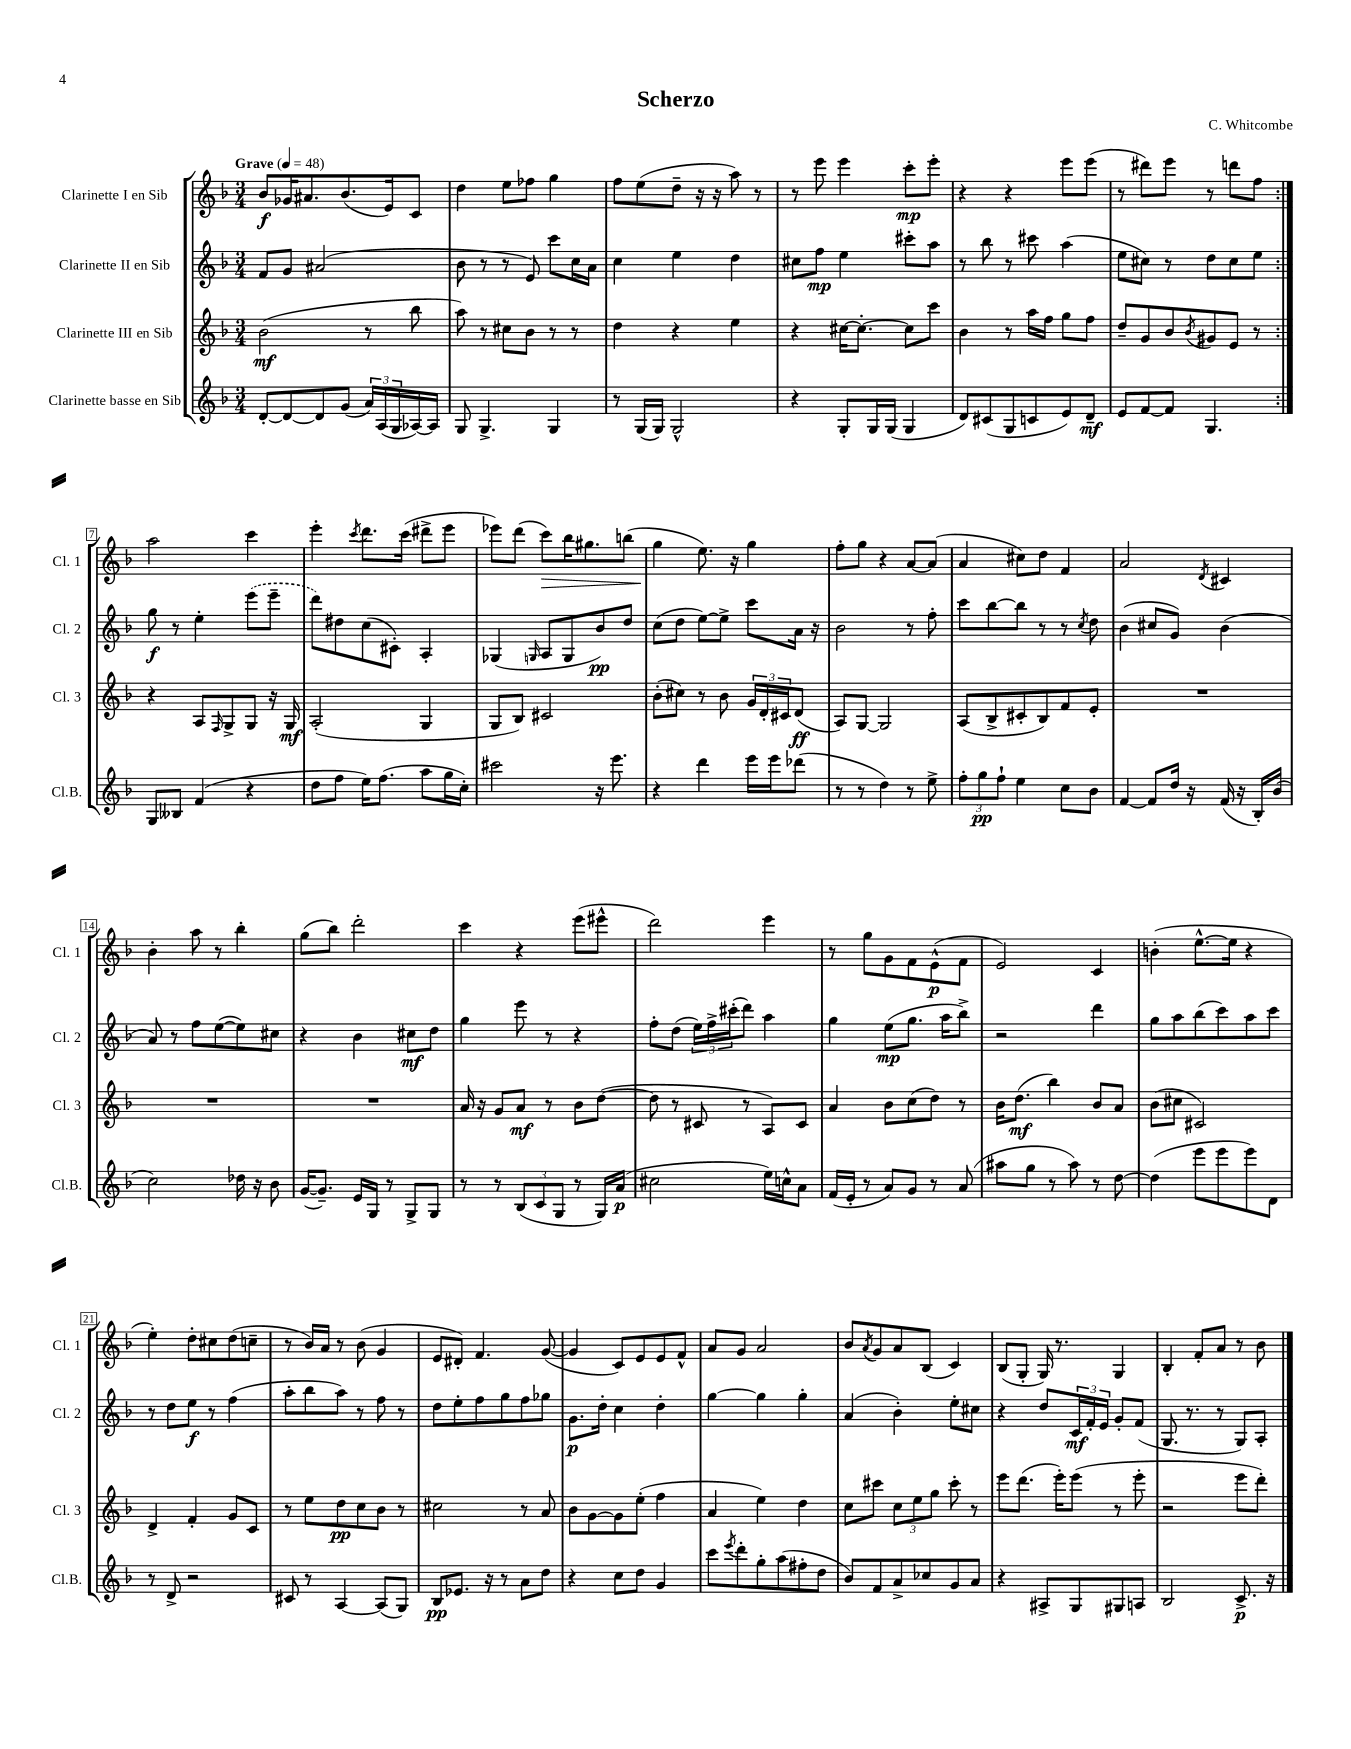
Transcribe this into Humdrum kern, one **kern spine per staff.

**kern	**dynam	**kern	**dynam	**kern	**dynam	**kern	**dynam
*part4	*part4	*part3	*part3	*part2	*part2	*part1	*part1
*staff4	*staff4	*staff3	*staff3	*staff2	*staff2	*staff1	*staff1
*I"Clarinette basse en Sib	*	*I"Clarinette III en Sib	*	*I"Clarinette II en Sib	*	*I"Clarinette I en Sib	*
*I'Cl.B.	*	*I'Cl. 3	*	*I'Cl. 2	*	*I'Cl. 1	*
*clefG2	*	*clefG2	*	*clefG2	*	*clefG2	*
*k[b-]	*	*k[b-]	*	*k[b-]	*	*k[b-]	*
*M3/4	*	*M3/4	*	*M3/4	*	*M3/4	*
*MM48	*	*MM48	*	*MM48	*	*MM48	*
=1	=1	=1	=1	=1	=1	=1	=1
!	!	!	!	!	!	!LO:TX:a:B:t=Grave	!
[8d'/L	.	(2b-\	mf	8f/L	.	8b-/L	f
8d/_	.	.	.	8g/J	.	16g-X/K	.
.	.	.	.	.	.	8.a#X/	.
8d/]	.	.	.	(2a#X/	.	.	.
(8g/J	.	.	.	.	.	(8.b-/	.
24a/LL)	.	8r	.	.	.	.	.
(24A/	.	.	.	.	.	.	.
.	.	.	.	.	.	16e/k)	.
24G/	.	.	.	.	.	.	.
[16A-X/)	.	8bb-\	.	.	.	8c/J	.
16A-/JJ]	.	.	.	.	.	.	.
=2	=2	=2	=2	=2	=2	=2	=2
8G/	.	8aa\)	.	8b-\	.	4dd\	.
4.G^/	.	8r	.	8r	.	.	.
.	.	8cc#X\L	.	8r	.	8ee\L	.
.	.	8b-\J	.	8e/)	.	8ff-X\J	.
4G/	.	8r	.	8ccc\L	.	4gg\	.
.	.	8r	.	16cc\L	.	.	.
.	.	.	.	16a\JJ	.	.	.
=3	=3	=3	=3	=3	=3	=3	=3
8r	.	4dd\	.	4cc\	.	8ff\L	.
(16G/LL	.	.	.	.	.	(8ee\	.
16G/JJ)	.	.	.	.	.	.	.
2G^^/	.	4r	.	4ee\	.	8dd~\J	.
.	.	.	.	.	.	16r	.
.	.	.	.	.	.	16r	.
.	.	4ee\	.	4dd\	.	8aa\)	.
.	.	.	.	.	.	8r	.
=4	=4	=4	=4	=4	=4	=4	=4
4r	.	4r	.	8cc#X\L	.	8r	.
.	.	.	.	8ff\J	mp	8eee\	.
8G'/L	.	[16cc#X\KL	.	4ee\	.	4eee\	.
.	.	8.cc#'\J_	.	.	.	.	.
16G/L	.	.	.	.	.	.	.
(16G/JJ	.	.	.	.	.	.	.
4G/	.	8cc#\L]	.	8ccc#X'\L	.	8ccc'\L	mp
.	.	8ccc\J	.	8aa\J	.	8eee'\J	.
=5	=5	=5	=5	=5	=5	=5	=5
8d/L)	.	4b-\	.	8r	.	4r	.
(8c#X/	.	.	.	8bb-\	.	.	.
8G/	.	8r	.	8r	.	4r	.
8cn/	.	16aa\LL	.	8ccc#X\	.	.	.
.	.	16ff\JJ	.	.	.	.	.
8e/)	.	8gg\L	.	(4aa\	.	8eee\L	.
8d~/J	mf	8ff\J	.	.	.	(8eee\J	.
=6	=6	=6	=6	=6	=6	=6	=6
8e/L	.	8dd~/L	.	8ee\L	.	8r	.
[8f/	.	8g/	.	8cc#X\J)	.	8ddd#X\L)	.
8f/J]	.	8b-/	.	8r	.	8eee\J	.
.	.	8qb-/	.	.	.	.	.
4.G/	.	8g#X/	.	8dd\L	.	8r	.
.	.	8e/J	.	8cc#\	.	8dddn\L	.
.	.	8r	.	8ee\J	.	8ff\J	.
!!LO:LB:g=z
=7:|!	=7:|!	=7:|!	=7:|!	=7:|!	=7:|!	=7:|!	=7:|!
8G/L	.	4r	.	8gg\	f	2aa\	.
8B--X/J	.	.	.	8r	.	.	.
(4f/	.	8A/L	.	4ee'\	.	.	.
.	.	16qqF/	.	.	.	.	.
.	.	8G^/	.	.	.	.	.
4r	.	8G/J	.	(8eee\L	.	4ccc\	.
.	.	16r	.	8eee~\J	.	.	.
.	.	16G/	mf	.	.	.	.
=8	=8	=8	=8	=8	=8	=8	=8
8dd\L	.	(2A'/	.	8ddd\L)	.	4eee'\	.
8ff\J	.	.	.	8dd#X\	.	.	.
.	.	.	.	.	.	8qccc/	.
16ee\KL)	.	.	.	(8cc\	.	8.ddd\L	.
(8.ff\J	.	.	.	.	.	.	.
.	.	.	.	8c#X'\J)	.	.	.
.	.	.	.	.	.	(16ccc\Jk	.
8aa\L	.	4G/	.	4A'/	.	8ddd#X^\L	.
16gg\L	.	.	.	.	.	8eee\J	.
16cc'\JJ)	.	.	.	.	.	.	.
=9	=9	=9	=9	=9	=9	=9	=9
2ccc#X\	.	8G/L	.	(4G-X/	.	8eee-X\L)	.
.	.	8B-/J)	.	.	.	(8ddd\J	.
.	.	.	.	16qqGn/	.	.	.
!	!	!	!	!	!	!	!LO:HP:b
.	.	2c#X/	.	8A/L	.	8ccc\L)	>
.	.	.	.	8G/	.	16bb-\K	.
.	.	.	.	.	.	8.gg#X\	.
16r	.	.	.	8b-/)	pp	.	.
8.eee\	.	.	.	.	.	.	.
.	.	.	.	8dd/J	.	(8bbn\J	.
=10	=10	=10	=10	=10	=10	=10	=10
4r	.	(8b-'\L	.	(8cc\L	.	4gg\	.
.	.	8cc#X\J)	.	8dd\J	.	.	.
4ddd\	.	8r	.	[8ee\L)	.	8.ee\)	]
.	.	8b-\	.	8ee^\J]	.	.	.
.	.	.	.	.	.	16r	.
16eee\LL	.	24g/LL	.	8ccc\L	.	4gg\	.
.	.	24d'/	.	.	.	.	.
16eee\J	.	.	.	.	.	.	.
.	.	24c#X/J	.	.	.	.	.
(8ddd-X\J	.	(8d/J	ff	16a\Jk	.	.	.
.	.	.	.	16r	.	.	.
=11	=11	=11	=11	=11	=11	=11	=11
8r	.	8A/L)	.	2b-\	.	8ff'\L	.
8r	.	[8G/J	.	.	.	8gg\J	.
4dd\)	.	2G/]	.	.	.	4r	.
8r	.	.	.	8r	.	[8a/L	.
8ee^\	.	.	.	8ff'\	.	(8a/J]	.
=12	=12	=12	=12	=12	=12	=12	=12
12ff'\L	.	(8A/L	.	8ccc\L	.	4a/	.
12gg\	pp	.	.	.	.	.	.
.	.	8B-^/	.	[8bb-\	.	.	.
12ff`\J	.	.	.	.	.	.	.
4ee\	.	8c#X'/	.	8bb-\J]	.	8cc#X\L)	.
.	.	8B-/)	.	8r	.	8dd\J	.
8cc\L	.	8f/	.	8r	.	4f/	.
.	.	.	.	8qcc/	.	.	.
8b-\J	.	8e'/J	.	8dd\	.	.	.
=13	=13	=13	=13	=13	=13	=13	=13
[4f/	.	2.r	.	(4b-\	.	2a/	.
8f/L]	.	.	.	8cc#X/L	.	.	.
16dd/Jk	.	.	.	8g/J)	.	.	.
16r	.	.	.	.	.	.	.
.	.	.	.	.	.	8qd/	.
(16f/	.	.	.	(4b-\	.	4c#X/	.
16r	.	.	.	.	.	.	.
16B-'/LL)	.	.	.	.	.	.	.
(16b-/JJ	.	.	.	.	.	.	.
!!LO:LB:g=z
=14	=14	=14	=14	=14	=14	=14	=14
2cc\)	.	2.r	.	8a/)	.	4b-'\	.
.	.	.	.	8r	.	.	.
.	.	.	.	8ff\L	.	8aa\	.
.	.	.	.	([8ee\	.	8r	.
16dd-X\	.	.	.	8ee\])	.	4bb-'\	.
16r	.	.	.	.	.	.	.
8b-\	.	.	.	8cc#X\J	.	.	.
=15	=15	=15	=15	=15	=15	=15	=15
([16g/KL	.	2.r	.	4r	.	(8gg\L	.
8.g~/J])	.	.	.	.	.	.	.
.	.	.	.	.	.	8bb-\J)	.
16e/LL	.	.	.	4b-\	.	2ddd'\	.
16G/JJ	.	.	.	.	.	.	.
8r	.	.	.	.	.	.	.
8G^/L	.	.	.	8cc#X\L	mf	.	.
8G/J	.	.	.	8dd\J	.	.	.
=16	=16	=16	=16	=16	=16	=16	=16
8r	.	16a/	.	4gg\	.	4ccc\	.
.	.	16r	.	.	.	.	.
8r	.	8g/L	.	.	.	.	.
(12B-/L	.	8a/J	mf	8eee\	.	4r	.
12c/	.	.	.	.	.	.	.
.	.	8r	.	8r	.	.	.
12G/J	.	.	.	.	.	.	.
8r	.	8b-\L	.	4r	.	(8eee\L	.
16G/LL)	.	([8dd\J	.	.	.	8eee#X^^\J	.
(16a/JJ	p	.	.	.	.	.	.
=17	=17	=17	=17	=17	=17	=17	=17
2cc#X\	.	8dd\]	.	8ff'\L	.	2ddd\)	.
.	.	8r	.	(8dd\J	.	.	.
.	.	8c#X/	.	24ee\LL)	.	.	.
.	.	.	.	24ff^\	.	.	.
.	.	.	.	(24ccc#X'\J	.	.	.
.	.	8r	.	8ddd\J)	.	.	.
16ee\LL)	.	8A/L)	.	4aa\	.	4eee\	.
16ccn^^\J	.	.	.	.	.	.	.
8a\J	.	8c#/J	.	.	.	.	.
=18	=18	=18	=18	=18	=18	=18	=18
(16f/LL	.	4a/	.	4gg\	.	8r	.
16e'/JJ	.	.	.	.	.	.	.
8r	.	.	.	.	.	8gg\L	.
8a/L)	.	8b-\L	.	(8ee\L	mp	8g\	.
8g/J	.	(8cc\	.	8.gg\J	.	8f\	.
8r	.	8dd\J)	.	.	.	(8e^^\	p
.	.	.	.	16aa\KL	.	.	.
(8a/	.	8r	.	8bb-^\J)	.	8f\J	.
=19	=19	=19	=19	=19	=19	=19	=19
8aa#X\L	.	16b-\KL	.	2r	.	2e/)	.
.	.	(8.dd\J	mf	.	.	.	.
8gg\J	.	.	.	.	.	.	.
8r	.	4bb-\)	.	.	.	.	.
8aa#\)	.	.	.	.	.	.	.
8r	.	8b-/L	.	4ddd\	.	4c/	.
[8dd\	.	8a/J	.	.	.	.	.
=20	=20	=20	=20	=20	=20	=20	=20
(4dd\]	.	(8b-\L	.	8gg\L	.	(4bn'\	.
.	.	8cc#X\J	.	8aa\	.	.	.
8eee\L	.	2c#X/)	.	(8bb-\	.	[8.ee^^\L	.
8eee\	.	.	.	8ccc\)	.	.	.
.	.	.	.	.	.	16ee\Jk]	.
8eee\)	.	.	.	8aa\	.	4r	.
8d\J	.	.	.	8ccc\J	.	.	.
!!LO:LB:g=z
=21	=21	=21	=21	=21	=21	=21	=21
8r	.	4d^/	.	8r	.	4ee'\)	.
8d^/	.	.	.	8dd\L	.	.	.
2r	.	4f'/	.	8ee\J	f	8dd'\L	.
.	.	.	.	8r	.	8cc#X\	.
.	.	8g/L	.	(4ff\	.	(8dd\	.
.	.	8c/J	.	.	.	8ccn~\J	.
=22	=22	=22	=22	=22	=22	=22	=22
8c#X/	.	8r	.	8aa'\L	.	8r	.
8r	.	8ee\L	.	8bb-\	.	16b-/LL)	.
.	.	.	.	.	.	16a/JJ	.
[4A/	.	8dd\	pp	8aa\J)	.	8r	.
.	.	8cc\	.	8r	.	(8b-\	.
(8A/L]	.	8b-\J	.	8ff\	.	4g/	.
8G/J)	.	8r	.	8r	.	.	.
=23	=23	=23	=23	=23	=23	=23	=23
8B-/L	pp	2cc#X\	.	8dd\L	.	8e/L	.
8.e-X/J	.	.	.	8ee'\	.	8d#X'/J)	.
.	.	.	.	8ff\	.	4.f/	.
16r	.	.	.	.	.	.	.
8r	.	.	.	8gg\	.	.	.
8a\L	.	8r	.	8ff\	.	.	.
8dd\J	.	8a/	.	8gg-X\J	.	([8g/	.
=24	=24	=24	=24	=24	=24	=24	=24
4r	.	8b-\L	.	8.g\L	p	4g/]	.
.	.	[8g\	.	.	.	.	.
.	.	.	.	16dd'\Jk	.	.	.
8cc\L	.	8g\]	.	4cc\	.	8c/L)	.
8dd\J	.	(8ee'\J	.	.	.	8e/	.
4g/	.	4ff\	.	4dd'\	.	8e/	.
.	.	.	.	.	.	8f^^/J	.
=25	=25	=25	=25	=25	=25	=25	=25
8ccc\L	.	4a/	.	[4gg\	.	8a/L	.
8qeee/	.	.	.	.	.	.	.
8ddd'\	.	.	.	.	.	8g/J	.
8gg'\	.	4ee\)	.	4gg\]	.	2a/	.
(8aa\	.	.	.	.	.	.	.
8ff#X'\	.	4dd\	.	4gg'\	.	.	.
8dd\J	.	.	.	.	.	.	.
=26	=26	=26	=26	=26	=26	=26	=26
8b-/L)	.	8cc\L	.	(4a/	.	8b-/L	.
.	.	.	.	.	.	8qa/	.
8f/	.	8ccc#X\J	.	.	.	8g/	.
8a^/	.	12cc\L	.	4b-'\)	.	8a/	.
.	.	12ee\	.	.	.	.	.
8cc-X/	.	.	.	.	.	(8B-/J	.
.	.	12gg\J	.	.	.	.	.
8g/	.	8ccc#'\	.	8ee'\L	.	4c/)	.
8a/J	.	8r	.	8cc#X\J	.	.	.
=27	=27	=27	=27	=27	=27	=27	=27
4r	.	8eee\L	.	4r	.	(8B-/L	.
.	.	(8.ddd\J	.	.	.	8G'/J	.
8A#X^/L	.	.	.	8dd/L	.	16G/)	.
.	.	16eee'\KL)	.	.	.	8.r	.
8G/	.	(8eee\J	.	24c/L	mf	.	.
.	.	.	.	24f'/	.	.	.
.	.	.	.	24e/JJ	.	.	.
8G#X/	.	8r	.	8g'/L	.	4G/	.
8An/J	.	8eee'\	.	(8f/J	.	.	.
=28	=28	=28	=28	=28	=28	=28	=28
2B-/	.	2r	.	8.G/	.	4B-'/	.
.	.	.	.	8.r	.	.	.
.	.	.	.	.	.	8f'/L	.
.	.	.	.	8r	.	8a/J	.
8.c^/	p	8eee\L	.	8G/L)	.	8r	.
.	.	8ddd'\J)	.	8A'/J	.	8b-\	.
16r	.	.	.	.	.	.	.
==	==	==	==	==	==	==	==
*-	*-	*-	*-	*-	*-	*-	*-
